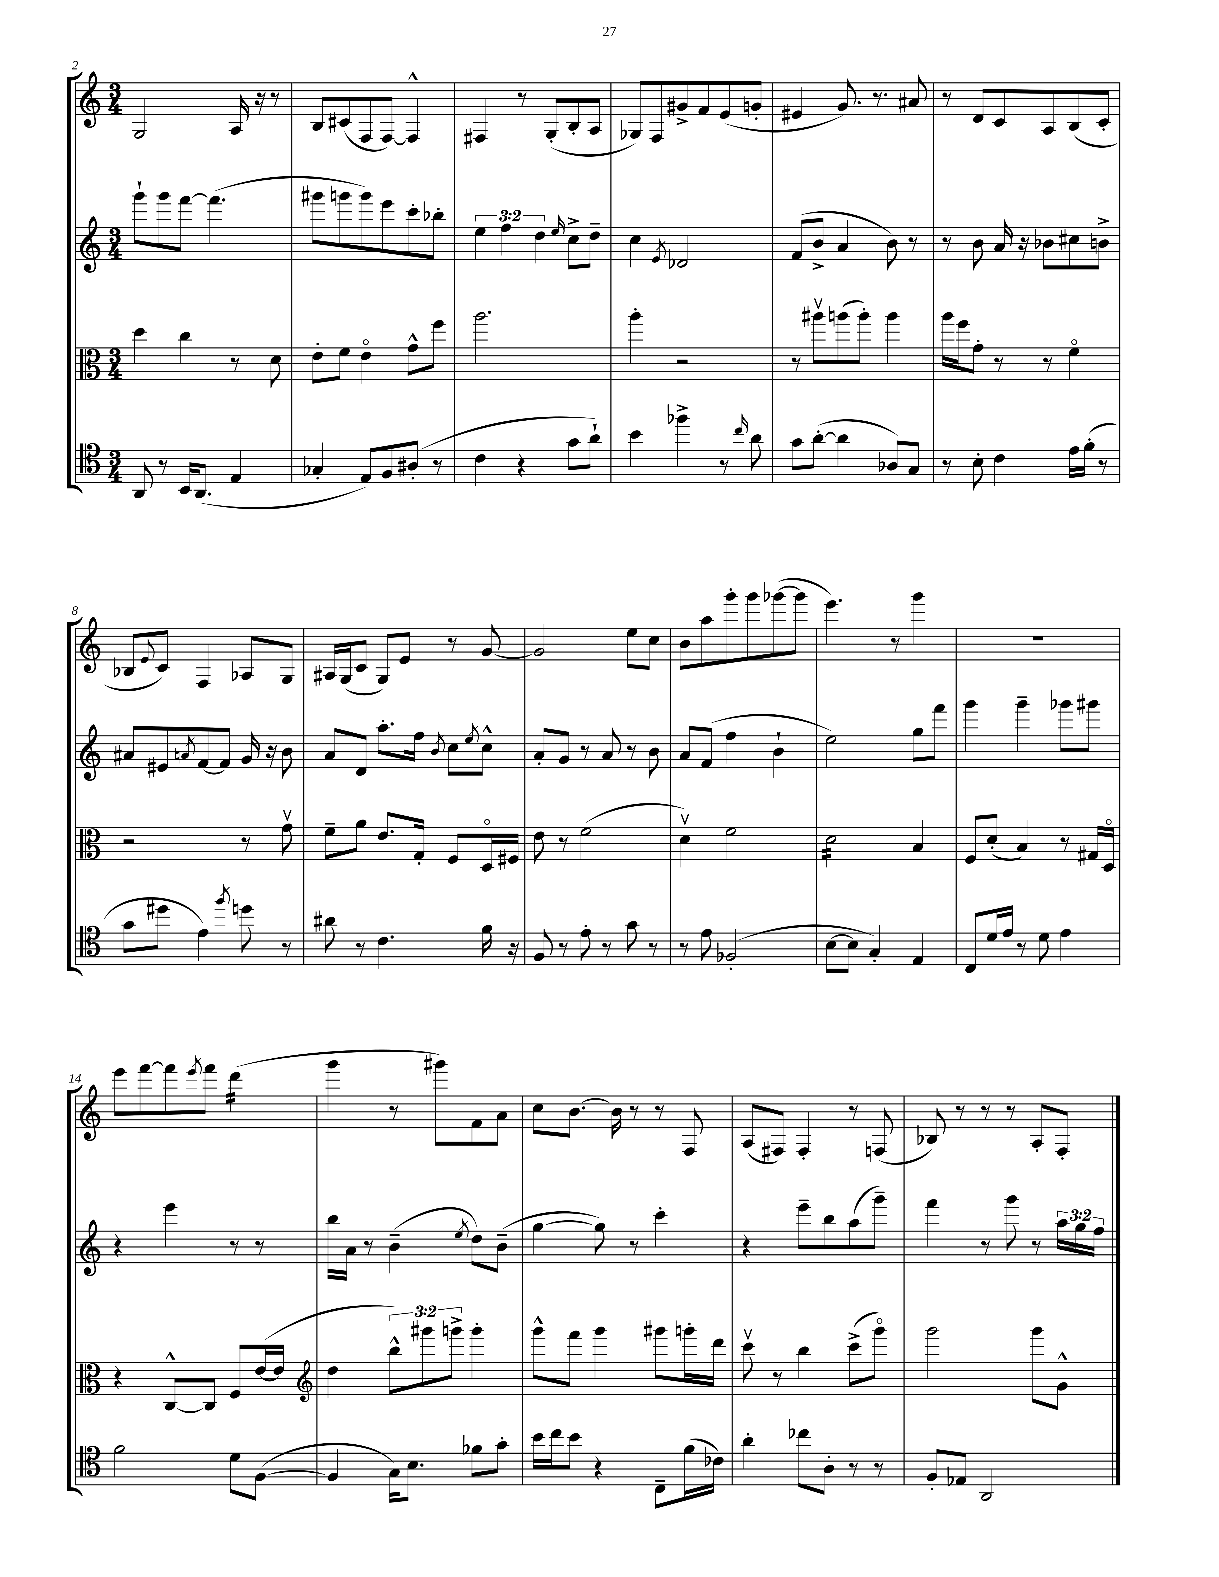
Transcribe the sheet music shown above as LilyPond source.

<<
\new StaffGroup <<
\new Staff = "s0" {
    \clef treble \key c \major \numericTimeSignature \time 3/4
    g2 a16 r16 r8 |
    b8 cis'8( f8 f8~) f4-^ |
    fis4 r8 g8-.( b8-. a8 |
    ges8) f8 gis'8-> f'8 e'8( g'8-. |
    eis'4 g'8.) r8. ais'8 |
    r8 d'8 c'8 a8 b8( c'8-. |
    bes8 \appoggiatura { e'8 } c'8) f4 aes8 g8 |
    ais16 g16( c'8 g8) e'8 r8 g'8~ |
    g'2 e''8 c''8 |
    b'8 a''8 g'''8-. g'''8 ges'''8~( ges'''8 |
    e'''4.) r8 g'''4 |
    R2. |
    e'''8 f'''8~ f'''8 \acciaccatura { e'''8 } f'''8 d'''4:16( |
    g'''4 r8 gis'''8) f'8 a'8 |
    c''8 b'8.~ b'16 r8 r8 f8 |
    a8( fis8) fis4-. r8 f8( |
    bes8) r8 r8 r8 a8-. f8-. \bar "|." |
}
\new Staff = "s1" {
    \clef treble \key c \major \numericTimeSignature \time 3/4 \override Staff.TupletNumber.text = #tuplet-number::calc-fraction-text
    g'''8-! g'''8 f'''8~ f'''4.( |
    gis'''8 g'''8 g'''8) e'''8 c'''8-. bes''8-. |
    \tuplet 3/2 { e''4 f''4 d''4 } \grace { e''16 } c''8-> d''8-- |
    c''4 \acciaccatura { e'8 } des'2 |
    f'8( b'8-> a'4 b'8) r8 |
    r8 b'8 a'16 r16 bes'8 cis''8 b'8-> |
    ais'8 eis'8 \acciaccatura { a'8 } f'8~ f'8 g'16 r16 b'8 |
    a'8 d'8 a''8.-. f''16 \acciaccatura { b'8 } c''8 \acciaccatura { e''8 } c''8-^ |
    a'8-. g'8 r8 a'8 r8 b'8 |
    a'8 f'8( f''4 b'4-! |
    e''2) g''8 f'''8 |
    g'''4 g'''4-- ges'''8 gis'''8 |
    r4 e'''4 r8 r8 |
    b''16 a'16 r8 b'4--( \acciaccatura { e''8 } d''8) b'8--( |
    g''4~ g''8) r8 c'''4-. |
    r4 e'''8-- b''8 a''8( g'''8--) |
    f'''4 r8 g'''8 r8 \tuplet 3/2 { a''16 g''16 f''16 } \bar "|." |
}
\new Staff = "s2" {
    \clef alto \key c \major \numericTimeSignature \time 3/4 \override Staff.TupletNumber.text = #tuplet-number::calc-fraction-text
    d''4 c''4 r8 d'8 |
    e'8-. f'8 e'4\flageolet g'8-^ f''8 |
    a''2. |
    a''4-. r2 |
    r8 ais''8\upbow a''8( a''8-.) a''4 |
    a''16 f''16 g'8-. r8 r8 f'4\flageolet |
    r2 r8 g'8\upbow |
    f'8-- a'8 e'8. g16-. f8 d16\flageolet fis16 |
    e'8 r8 f'2( |
    d'4\upbow) f'2 |
    d'2:16 b4 |
    f8 d'8-.( b4) r8 gis16 d16\flageolet |
    r4 c8~-^ c8 f8 e'16~( e'16 |
    \clef treble d''4 \tuplet 3/2 { b''8-^) gis'''8 g'''8-> } g'''4-. |
    g'''8-^ f'''8 g'''4 gis'''8 g'''16-. d'''16 |
    c'''8\upbow r8 b''4 c'''8->( g'''8\flageolet) |
    g'''2 g'''8 g'8-^ \bar "|." |
}
\new Staff = "s3" {
    \clef tenor \key c \major \numericTimeSignature \time 3/4
    a,8 r8 b,16 a,8.( e4 |
    ges4-. e8) f8 ais8-.( r8 |
    c'4 r4 g'8 a'8-!) |
    b'4 fes''4-> r8 \grace { c''16 } a'8 |
    g'8 a'8~-.( a'4 aes8) g8 |
    r8 b8-. c'4 e'16 f'16-.( r8 |
    g'8 dis''8 e'4) \acciaccatura { f''8 } d''8 r8 |
    ais'8 r8 c'4. f'16 r16 |
    f8 r8 e'8-. r8 g'8 r8 |
    r8 e'8 fes2-.( |
    b8~ b8 g4-.) e4 |
    c8 d'16 e'16 r8 d'8 e'4 |
    f'2 d'8 f8~( |
    f4 g16) b8. fes'8 g'8-. |
    b'16 c''16 b'8 r4 c8-- f'16( ces'16) |
    a'4-. ces''8 a8-. r8 r8 |
    f8-. ees8 a,2 \bar "|." |
}
>>
>>
\layout { \context { \Score currentBarNumber = #2 } }
